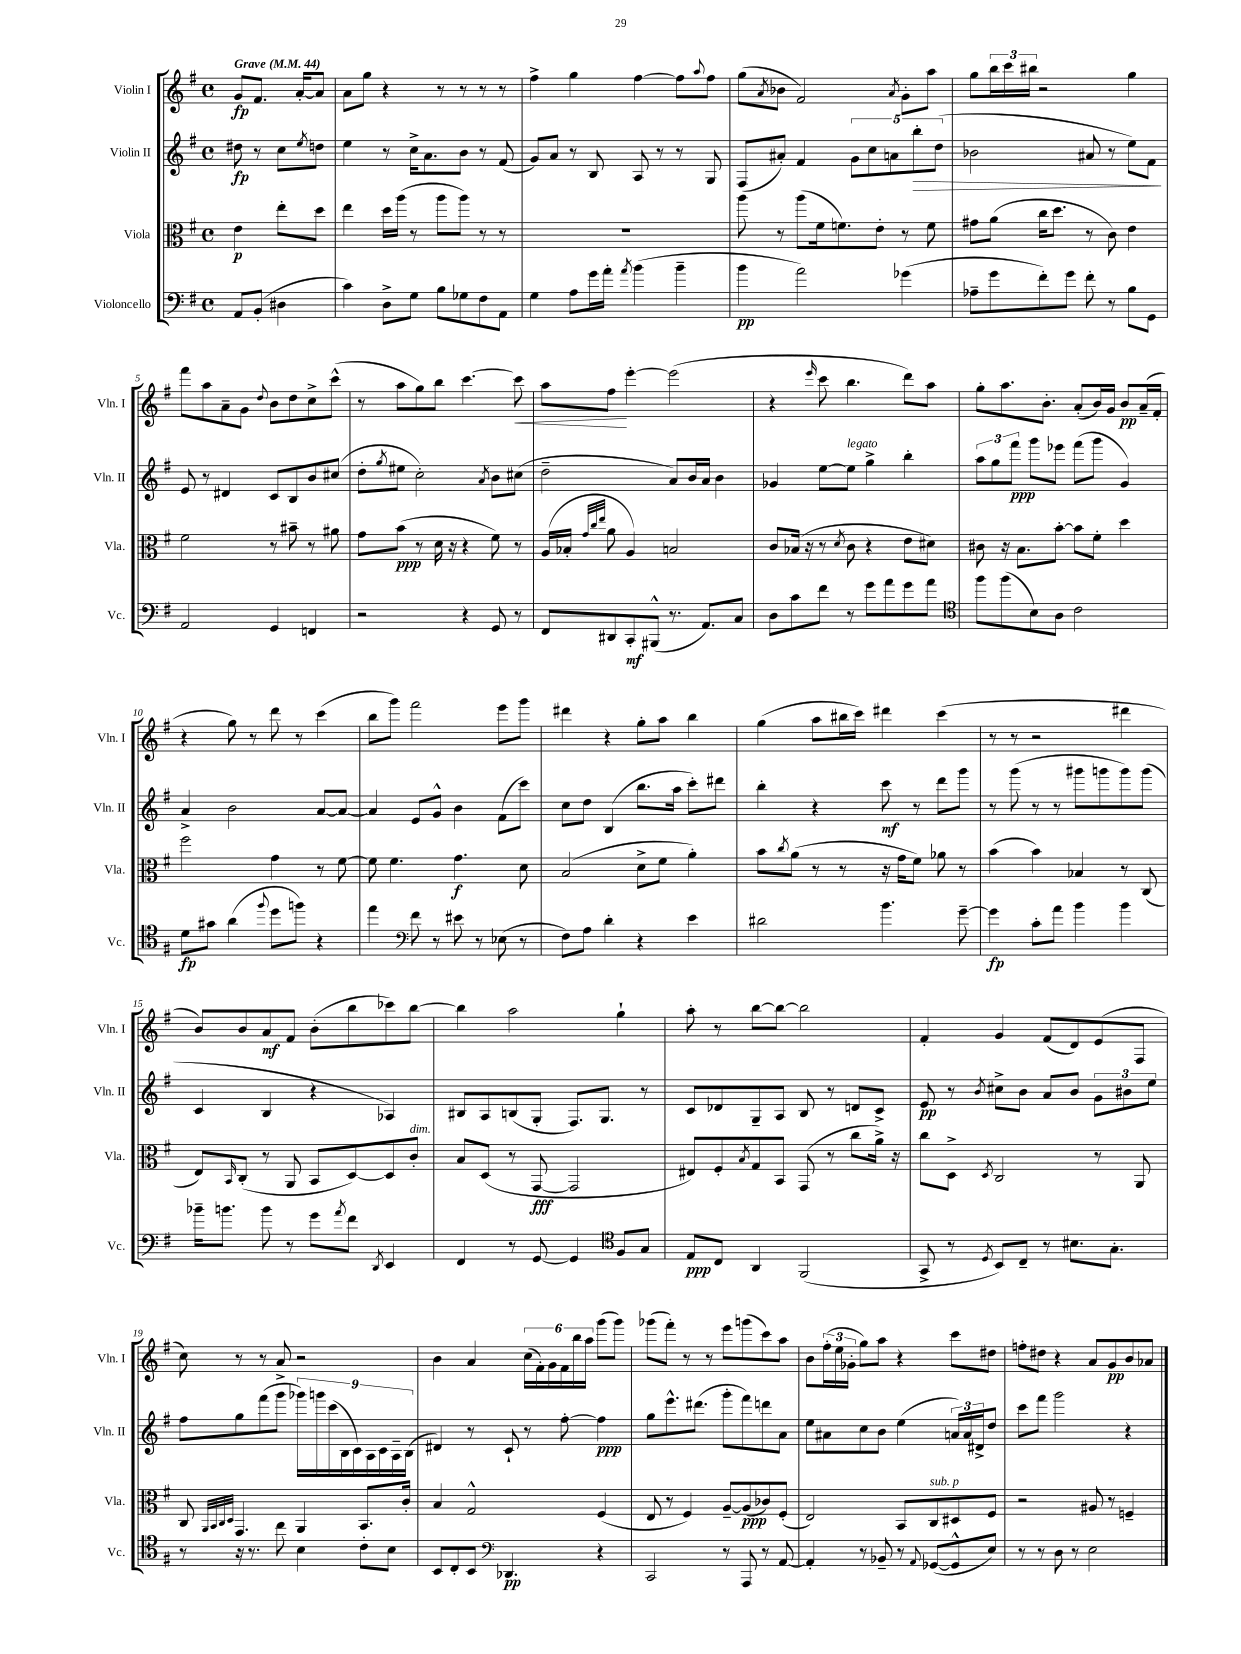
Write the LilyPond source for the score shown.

<<
\new StaffGroup <<
\new Staff = "s0" \with { instrumentName = "Violin I" shortInstrumentName = "Vln. I" } {
    \clef treble \key g \major \defaultTimeSignature \time 4/4 \partial 2 \tempo "Grave" 4 = 44
    g'8\fp fis'8. a'16~-. a'8 |
    a'8 g''8 r4 r8 r8 r8 r8 |
    fis''4-> g''4 fis''4~ fis''8 \appoggiatura { a''8 } fis''8 |
    g''8( \acciaccatura { a'8 } bes'8 fis'2) \acciaccatura { a'8 } g'8-. a''8 |
    g''8 \tuplet 3/2 { b''16 c'''16 bis''16 } r2 g''4 |
    fis'''8 a''8 a'8-- g'8 \appoggiatura { d''8 } b'8 d''8 c''8-> c'''8-^( |
    r8 a''8 g''8) b''8 c'''4.~ c'''8\< |
    a''8 fis''8\! e'''4~-. e'''2( |
    r4 \grace { e'''16 } c'''8 b''4. d'''8) a''8 |
    g''8-. a''8. b'8.-. a'8-.( b'16) g'16 b'8\pp a'16--( fis'16-. |
    r4 g''8) r8 d'''8 r8 c'''4( |
    b''8 g'''8) fis'''2 e'''8 g'''8 |
    dis'''4 r4 g''8-. a''8 b''4 |
    g''4( a''8 bis''16 c'''16) dis'''4 c'''4( |
    r8 r8 r2 dis'''4 |
    b'8) b'8 a'8\mf fis'8 b'8-.( b''8 ces'''8) b''8~ |
    b''4 a''2 g''4-! |
    a''8-. r8 b''8~ b''8~ b''2 |
    fis'4-. g'4 fis'8( d'8) e'8( fis8 |
    c''8) r8 r8 a'8-> r2 |
    b'4 a'4 \tuplet 6/4 { c''16( fis'16-.) g'16 fis'16 b''16 a''16 } g'''8( g'''8) |
    ges'''8( fis'''8-.) r8 r8 e'''8 g'''8( c'''8) a''8 |
    b'8 \tuplet 3/2 { fis''16-.( e''16 ges'16-. } g''8) a''8 r4 c'''8 dis''8 |
    f''8-. dis''8 r4 a'8 g'8\pp b'8 aes'8 \bar "|." |
}
\new Staff = "s1" \with { instrumentName = "Violin II" shortInstrumentName = "Vln. II" } {
    \clef treble \key g \major \defaultTimeSignature \time 4/4 \partial 2
    dis''8\fp r8 c''8 \acciaccatura { e''8 } d''8 |
    e''4 r8 c''16-> a'8. b'8 r8 fis'8( |
    g'8) a'8 r8 b8 a8 r8 r8 g8 |
    fis8( ais'8-.) fis'4 \tuplet 5/4 { g'8 c''8 a'8 b''8-.\> d''8( } |
    bes'2 ais'8 r8 e''8) fis'8\! |
    e'8 r8 dis'4 c'8 b8 b'8 cis''8( |
    d''8-. \acciaccatura { g''8 } eis''8 c''2-.) \acciaccatura { a'8 } b'8 cis''8( |
    d''2-- a'8) b'16 a'16 b'4 |
    ges'4 e''8~ e''8^\markup { \italic "legato" } g''4-> b''4-. |
    \tuplet 3/2 { a''8 g''8 fis'''8\ppp } g'''8 ees'''8 fis'''8( g'''8 g'4) |
    a'4-> b'2 a'8~ a'8~ |
    a'4 e'8 g'8-^ b'4 fis'8( c'''8) |
    c''8 d''8 b4( b''8. a''16 c'''8-.) dis'''8 |
    b''4-. r4 c'''8\mf r8 d'''8 g'''8 |
    r8 g'''8( r8 r8 gis'''8 g'''8 g'''8) g'''8( |
    c'4 b4 r4 aes4) |
    bis8 a8 b8( g8-. fis8.) g8. r8 |
    c'8 des'8 g8-- a8 b8 r8 d'8 c'8-> |
    e'8\pp r8 \acciaccatura { b'8 } cis''8-> b'8 a'8 b'8 \tuplet 3/2 { g'8 bis'8 e''8 } |
    fis''8 g''8 fis'''8( g'''8 \tuplet 9/8 { ges'''16) g'''16 c'''16( b16 c'16) a16 c'16 a16-- b16( } |
    dis'4) r8 c'8-! r8 fis''8~-. fis''4\ppp |
    g''8 e'''8.-^ dis'''8.( g'''8-. fis'''8) d'''8 a'8 |
    e''8 ais'8 c''8 b'8 e''4( \tuplet 3/2 { a'16) a'16 dis'16-> } d''8 |
    c'''8 fis'''8 g'''2 r4 \bar "|." |
}
\new Staff = "s2" \with { instrumentName = "Viola" shortInstrumentName = "Vla." } {
    \clef alto \key g \major \defaultTimeSignature \time 4/4 \partial 2
    e'4\p e''8-. d''8 |
    e''4 d''16 a''16( r8 a''8 a''8) r8 r8 |
    R1 |
    a''8 r8 a''8( fis'16 f'8.) e'8-. r8 f'8 |
    gis'8 a'8( c''16 d''8. r8 c'8) e'4 |
    fis'2 r8 bis'8-- r8 ais'8 |
    g'8 b'8\ppp( r8 d'16 r16 r4 fis'8) r8 |
    a16( bes16-. \grace { g'32 c''32 e''32 } a'8 a4) b2 |
    c'8 bes16( r16 r8 \acciaccatura { d'8 } c'8 r4 e'8 dis'8) |
    cis'8 r16 b8. b'8~-. b'8 fis'8-. d''4 |
    fis''2 g'4 r8 fis'8~ |
    fis'8 fis'4. g'4.\f d'8 |
    b2( d'8-> fis'8 a'4-.) |
    b'8 \acciaccatura { c''8 } a'8( r8 r8 r16 g'16 fis'8) aes'8 r8 |
    b'4( b'4) bes4 r8 c8( |
    e8) \grace { b,16 } c8-.( r8 a,8 b,8 d8~) d8 c'8-.^\markup { \italic "dim." } |
    b8 d8( r8 g,8~\fff g,2 |
    eis8) fis8-. \acciaccatura { b8 } g8 b,8 g,8( r8 c''8 a'16->) r16 |
    c''8 d8-> \acciaccatura { d8 } c2 r8 a,8 |
    c8 \grace { a,32 b,32 c32 d32 } g,4. a,4 b,8. c'16-. |
    b4 g2-^ fis4( |
    e8 r8 fis4) a8~-- a8\ppp( ces'8) fis8-.( |
    e2) b,8 c8^\markup { \italic "sub. p" } dis8 fis8 |
    r2 ais8 r8 f4-- \bar "|." |
}
\new Staff = "s3" \with { instrumentName = "Violoncello" shortInstrumentName = "Vc." } {
    \clef bass \key g \major \defaultTimeSignature \time 4/4 \partial 2
    a,8 b,8-.( dis4 |
    c'4) d8-> g8 b8 ges8 fis8 a,8 |
    g4 a8 g'16 a'16-. \acciaccatura { a'8 } b'4( b'4-- |
    b'4\pp a'2) ges'4( |
    aes8-- g'8 fis'8-.) g'8 fis'8-. r8 b8 g,8 |
    a,2 g,4 f,4 |
    r2 r4 g,8 r8 |
    fis,8 dis,8 c,8-.\mf bis,,8-^( r8. a,8.) c8 |
    d8 c'8 fis'8 r8 g'8 a'8 g'8 a'8 |
    \clef tenor fis''8 fis''8( b8) a8 c'2 |
    d'8\fp gis'8 a'4( \appoggiatura { fis''8 } d''8 f''8) r4 |
    e''4 \clef bass fis'8 r8 eis'8 r8 ees8( r8 |
    fis8) a8 d'4-. r4 e'4 |
    dis'2 b'4. g'8~-- |
    g'4\fp c'8-. a'8 b'4 b'4 |
    bes'16-- b'8. b'8 r8 g'8 \acciaccatura { a'8 } fis'8 \acciaccatura { d,8 } e,4 |
    fis,4 r8 g,8~ g,4 \clef tenor fis8 g8 |
    e8\ppp c8 a,4 fis,2( |
    g,8-> r8 \acciaccatura { d8 } b,8) c8-- r8 bis8. g8.-. |
    r8 r16 r8. c''8 b4 c'8-. b8 |
    b,8 c8-. b,8 \clef bass des,4.\pp r4 |
    c,2 r8 a,,8 r8 a,8~ |
    a,4-. r8 bes,8-- r8 \appoggiatura { a,8 } ges,8~( ges,8-^ e8) |
    r8 r8 d8 r8 e2 \bar "|." |
}
>>
>>
